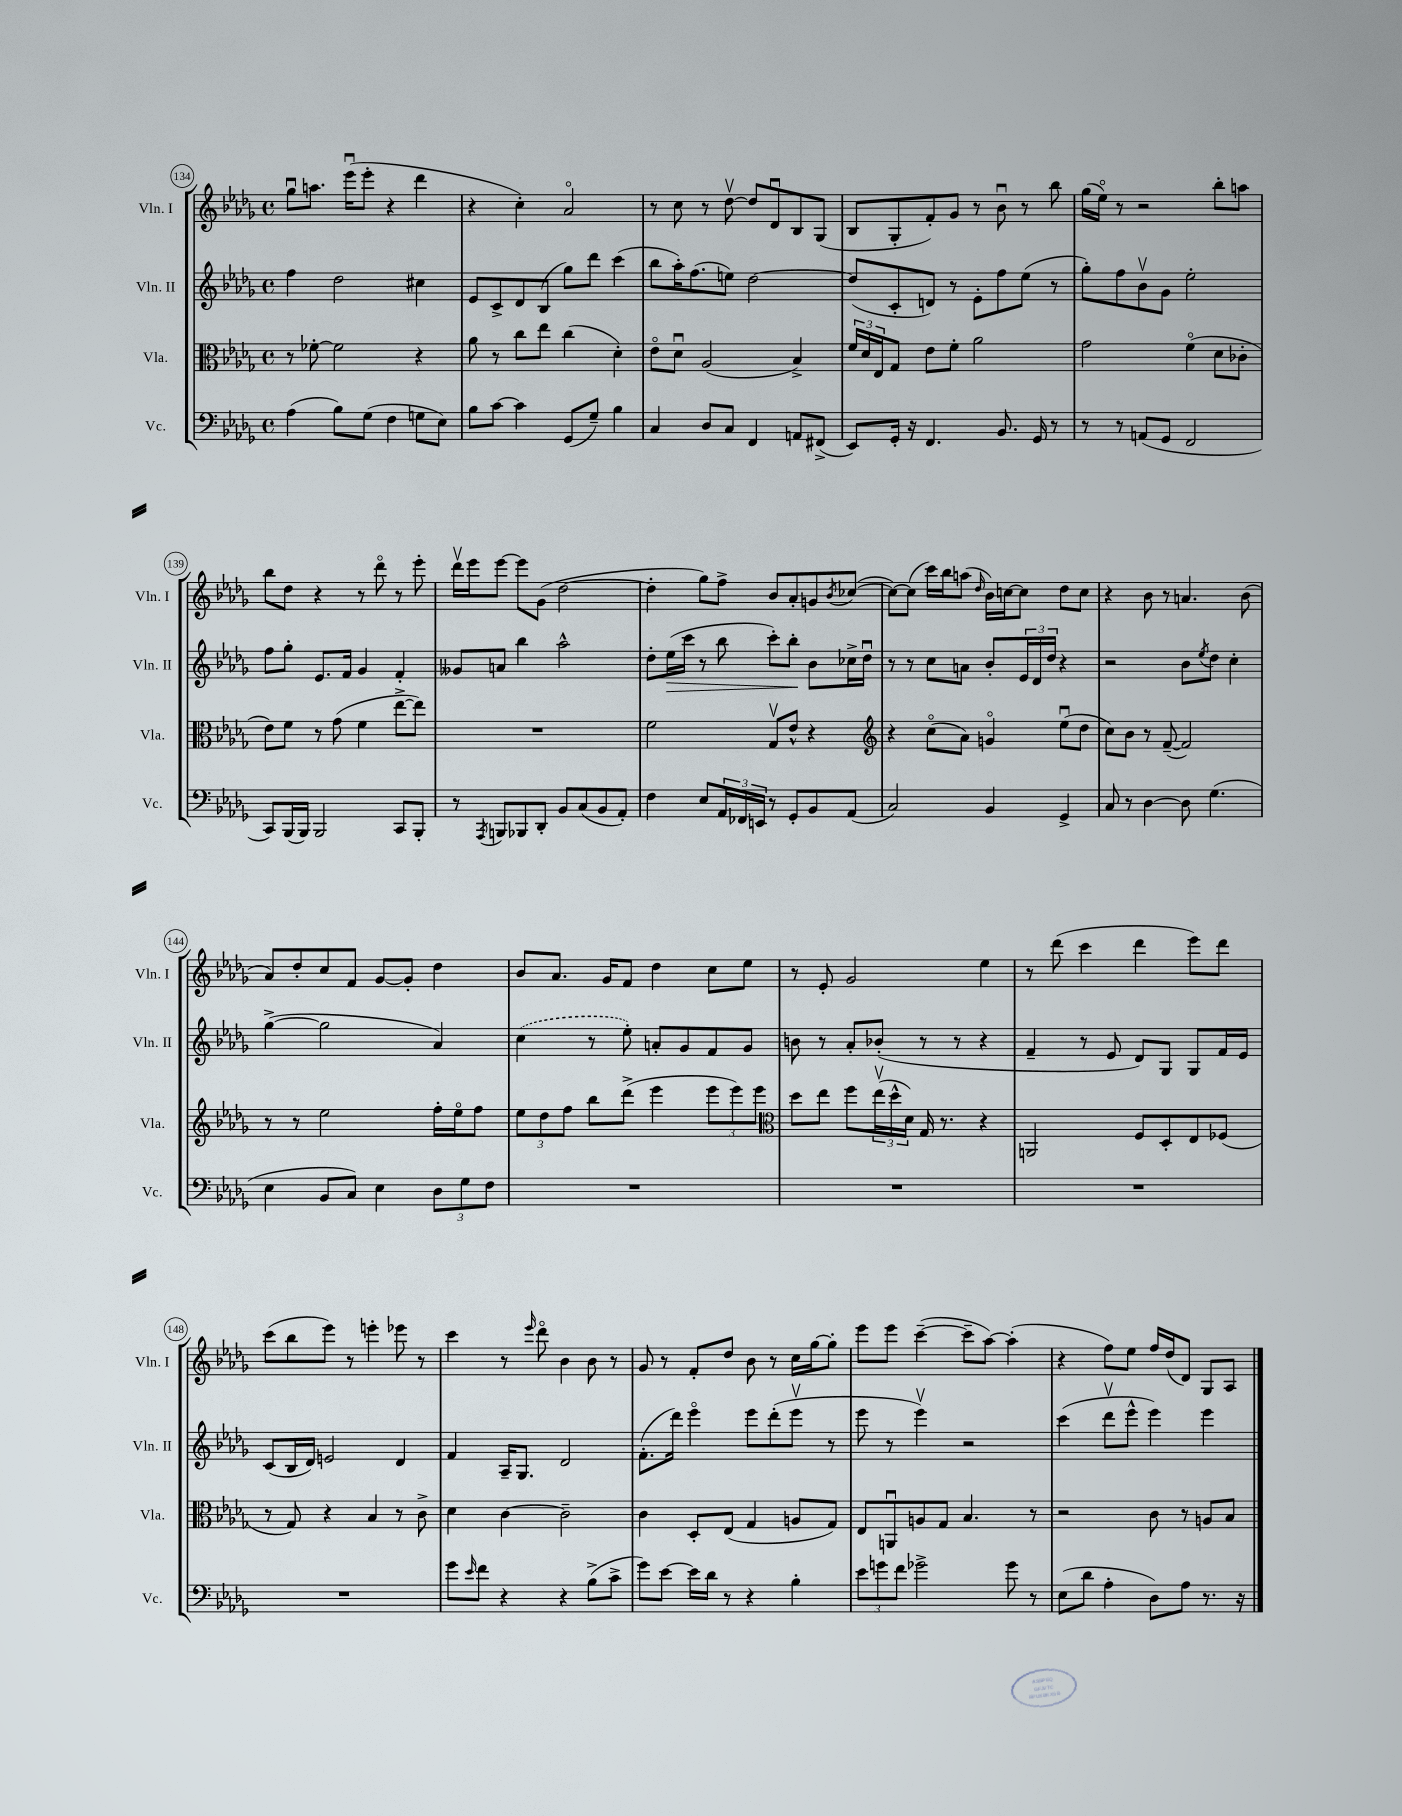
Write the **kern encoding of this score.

**kern	**kern	**kern	**kern
*staff4	*staff3	*staff2	*staff1
*clefF4	*clefC3	*clefG2	*clefG2
*k[b-e-a-d-g-]	*k[b-e-a-d-g-]	*k[b-e-a-d-g-]	*k[b-e-a-d-g-]
*M4/4	*M4/4	*M4/4	*M4/4
*met(c)	*met(c)	*met(c)	*met(c)
(4A-	8r	4ff	8gg-u
.	[8f-'	.	8.aa
8B-)	2f-]	2dd-	.
.	.	.	(16eee-u
(8G-	.	.	8eee-'
4F	.	.	4r
8G	4r	4cc#	4ddd-
8E-)	.	.	.
=	=	=	=
8B-	8a-	8e-	4r
[8c	8r	8c^	.
4c]	8cc	8d-	4cc')
.	8ee-	(8B-	.
(8GG-	(4cc	8gg-)	2a-o
8G-~)	.	8ddd-	.
4B-	4d-')	(4ccc	.
=	=	=	=
4C	8e-o	8bb-	8r
.	8d-u	16aa-')	8cc
.	.	(8.ff	.
8D-	(2A-	.	8r
8C	.	8ee)	[8dd-v
4FF	.	[2dd-	8dd-]
.	.	.	8d-u
8AA	4B-^)	.	8B-
(8FF#^	.	.	(8G-
=	=	=	=
8EE-)	24f	(8dd-]	8B-
.	24d-	.	.
.	24E-	.	.
16GG-'	8G-	8c'	8G-'
16r	.	.	.
4.FF	8e-	8d)	8f')
.	8f'	8r	8g-
.	2a-	8e-'	8r
8.BB-	.	8ff	8b-u
.	.	(8ee-	8r
16GG-	.	.	.
8r	.	8r	8bb-
=	=	=	=
8r	2g-	8gg-')	(16gg-
.	.	.	16ee-o)
8r	.	8ff	8r
(8AA	.	8b-v	2r
8GG-	.	8g-	.
2FF	(4fo	2ee-'	.
.	8d-	.	8bb-'
.	8c-'	.	8aa
=	=	=	=
8CC)	8e-)	8ff	8bb-
(16BBB-	8f	8gg-'	8dd-
16BBB-)	.	.	.
2BBB-	8r	8.e-	4r
.	(8g-	.	.
.	.	16f	.
.	4f	4g-	8r
.	.	.	8ddd-o
8CC	[8ee-^	4f'	8r
8BBB-'	8ee-])	.	8eee-'
=	=	=	=
8r	1r	8g--	16ddd-v
.	.	.	16eee-
8qAAA-	.	.	.
8BBB	.	8a	[8eee-
8BBB-	.	4bb-	8eee-]
8DD-'	.	.	(8g-
8BB-	.	2aa-^^	[2dd-
(8C	.	.	.
8BB-	.	.	.
8AA-')	.	.	.
=	=	=	=
4F	2f	8dd-'	4dd-']
.	.	(16ee-	.
.	.	16ccc	.
8E-	.	8r	8gg-)
24AA-	.	8bb-	8ff^
24FF-	.	.	.
24EE	.	.	.
8r	8G-v	8ccc')	8b-
8GG-'	8e-^^	8bb-'	8a-'
8BB-	4r	8b-	8g
.	.	.	8qb-
(8AA-	.	16cc-^	([8cc-
.	.	16dd-u	.
=	=	=	=
*	*clefG2	*	*
2C)	4r	8r	8cc-_)
.	.	8r	(8cc-]
.	(8cco	8cc	16ccc)
.	.	.	16bb-
.	8a-)	8a	(8aa
.	.	.	16qqdd-
4BB-	4go	8b-'	16b-)
.	.	.	[16cc
.	.	24e-	8cc]
.	.	24d-	.
.	.	24dd-	.
4GG-^	(8ee-u	4r	8dd-
.	8dd-	.	8cc
=	=	=	=
8C	8cc)	2r	4r
8r	8b-	.	.
[4D-	8r	.	8b-
.	([8f~	.	8r
8D-]	2f])	8b-	4.a
.	.	8qee-	.
(4.G-	.	8dd-	.
.	.	4cc'	.
.	.	.	(8b-
=	=	=	=
4E-	8r	([4gg-^	8a-)
.	8r	.	8dd-'
8BB-	2ee-	2gg-]	8cc
8C)	.	.	8f
4E-	.	.	[8g-
.	.	.	8g-']
12D-	16ff'	4a-)	4dd-
.	16ee-o	.	.
12G-	.	.	.
.	8ff	.	.
12F	.	.	.
=	=	=	=
1r	12ee-	(4cc	8b-
.	12dd-	.	.
.	.	.	8.a-
.	12ff	.	.
.	8bb-	8r	.
.	.	.	16g-
.	(8ddd-^	8ee-')	8f
.	4eee-	8a'	4dd-
.	.	8g-	.
.	12eee-	8f	8cc
.	12eee-)	.	.
.	.	8g-	8ee-
.	12eee-	.	.
=	=	=	=
*	*clefC3	*	*
1r	8dd-	8b	8r
.	8ee-	8r	8e-'
.	8ff	8a-'	2g-
.	(24ee-v	(8b-'	.
.	24dd-^^	.	.
.	24d-)	.	.
.	16G-	8r	.
.	8.r	.	.
.	.	8r	.
.	4r	4r	4ee-
=	=	=	=
1r	2AA	4f~	8r
.	.	.	(8ddd-
.	.	8r	4ccc
.	.	8e-	.
.	8F	8d-)	4ddd-
.	8D-'	8G-	.
.	8E-	8G-	8eee-)
.	(8F-	16f	8ddd-
.	.	16e-	.
=	=	=	=
1r	8r	(8c	(8ccc
.	8G-)	16B-	8bb-
.	.	16d-)	.
.	4r	2e	8eee-)
.	.	.	8r
.	4B-	.	4eee'
.	8r	4d-	8eee-
.	8c^	.	8r
=	=	=	=
8g-	4d-	4f	4ccc
16qqe-	.	.	.
8f	.	.	.
4r	[4c	16A-~	8r
.	.	8.G-	.
.	.	.	16qqeee-
.	.	.	8ddd-o
4r	2c~]	2d-	4b-
(8B-^	.	.	8b-
8c^	.	.	8r
=	=	=	=
8g-)	4c	(8.f'	8g-
[8e-	.	.	8r
.	.	16ddd-)	.
16e-]	8D-'	4eee-o	8f'
16d-	.	.	.
8r	(8E-	.	8dd-
4r	4G-	8eee-	8b-
.	.	(8ddd-'	8r
4B-'	8A	8eee-v	16cc
.	.	.	[16gg-
.	8G-)	8r	8gg-']
=	=	=	=
12e-	8E-	8eee-	8eee-
12g	.	.	.
.	8AAu	8r	8eee-
12f	.	.	.
2g-^	8A	4eee-v)	([4ccc~
.	8G-	.	.
.	4.B-	2r	8ccc~]
.	.	.	[8aa-)
8g-	.	.	(4aa-']
8r	8r	.	.
=	=	=	=
(8E-	2r	(4ccc	4r
8d-	.	.	.
4A-'	.	8ddd-v	8ff)
.	.	8eee-^^	8ee-
8D-)	8c	4eee-)	16ff
.	.	.	(16dd-
8A-	8r	.	8d-)
8.r	8A	4eee-	8G-
.	8B-	.	8A-
16r	.	.	.
==	==	==	==
*-	*-	*-	*-
